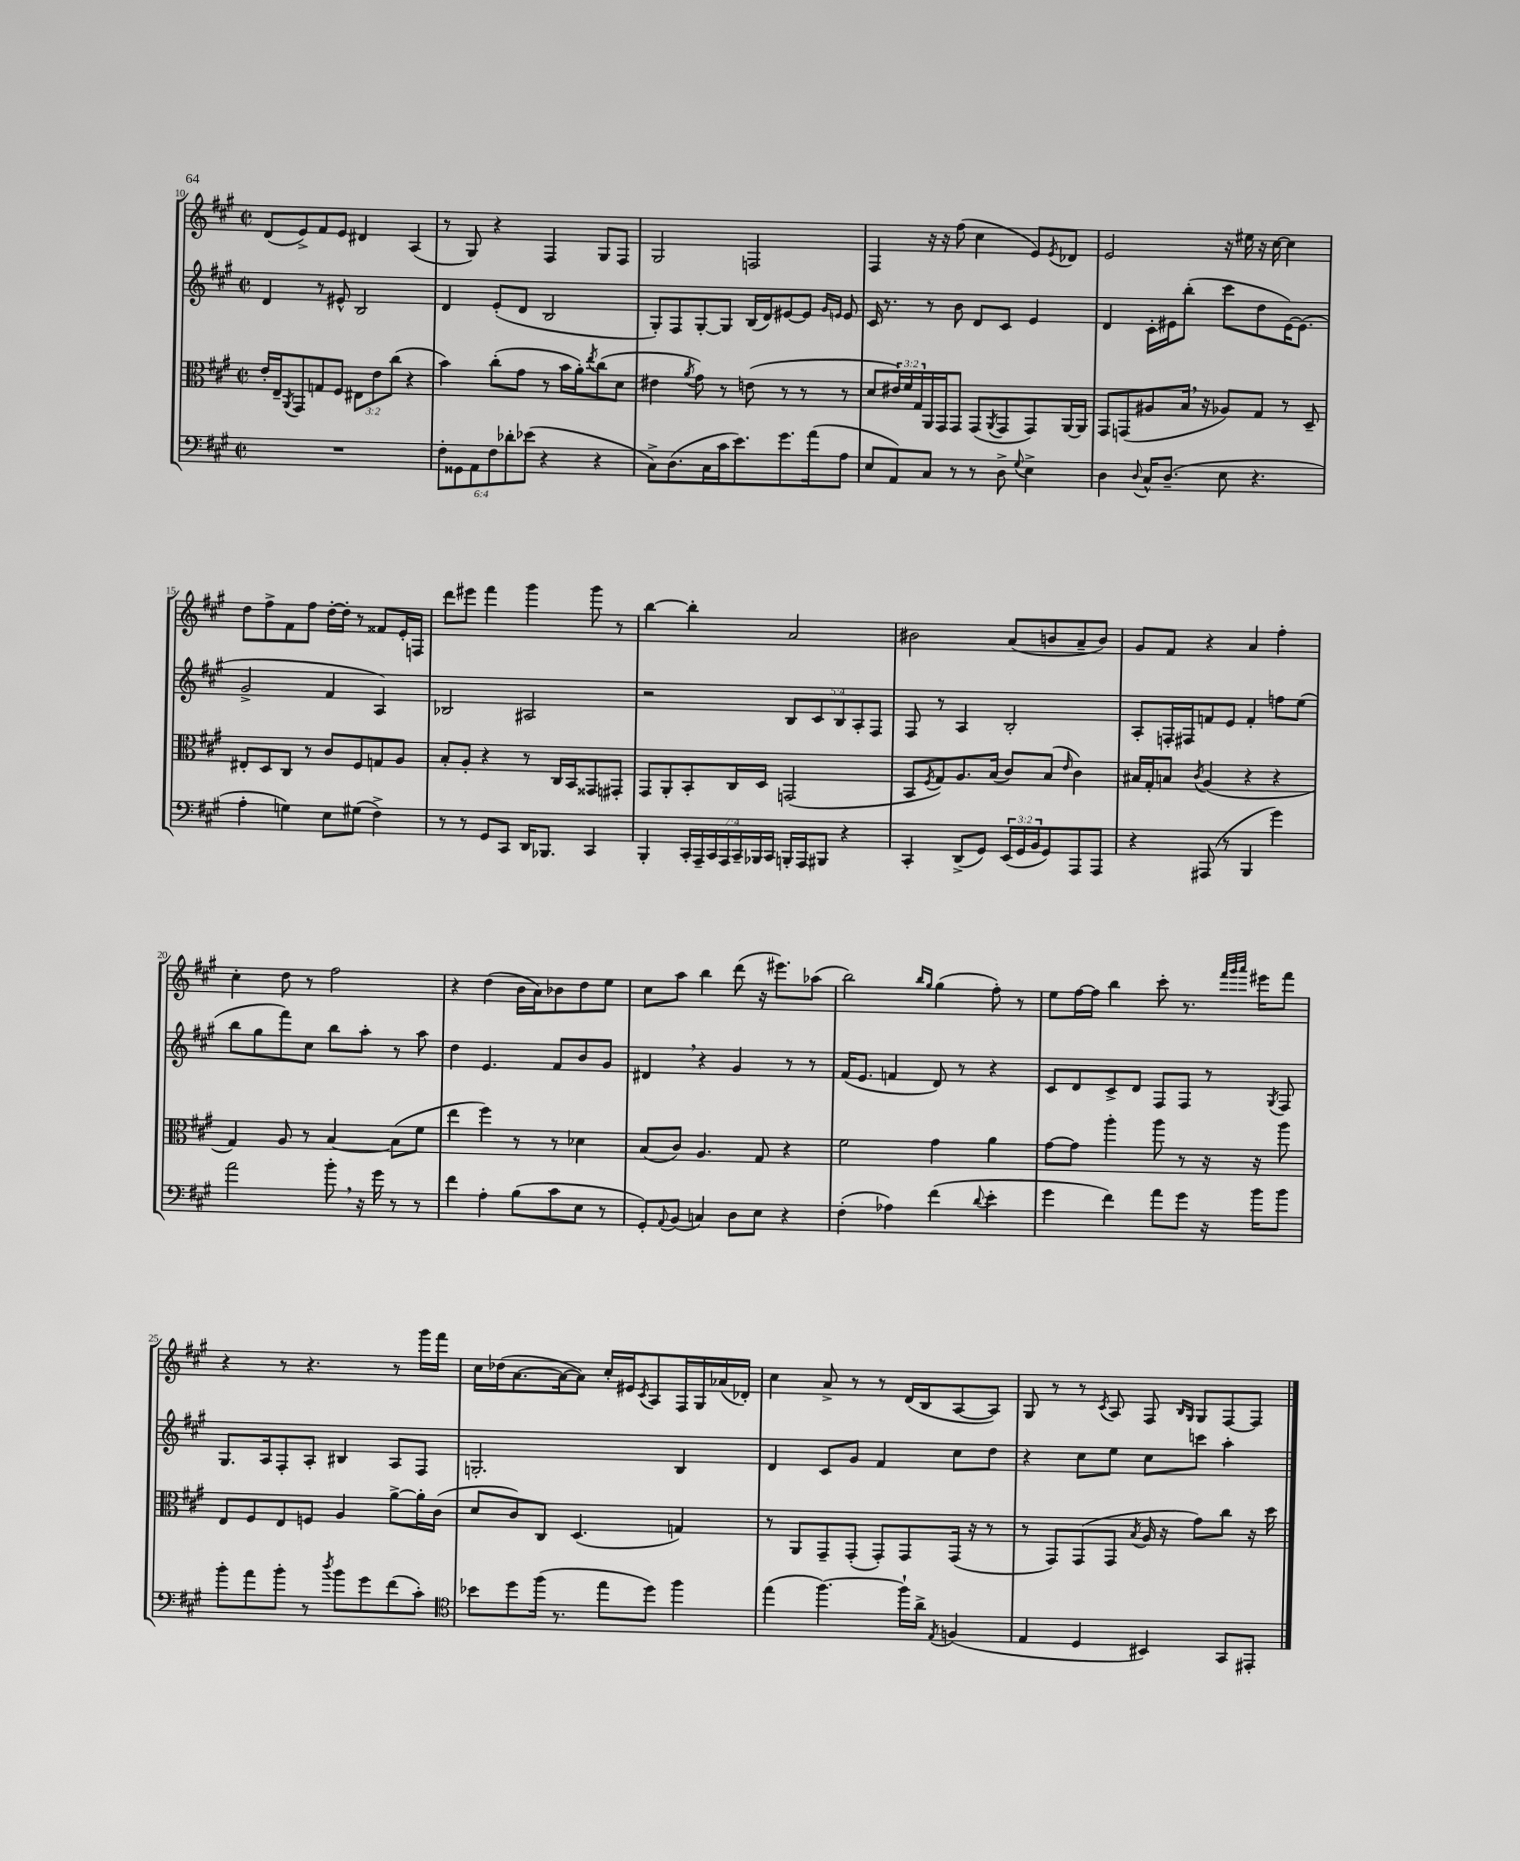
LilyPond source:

<<
\new StaffGroup <<
\new Staff = "s0" {
    \clef treble \key a \major \defaultTimeSignature \time 2/2
    d'8( e'8->) fis'8 e'8 dis'4 a4( |
    r8 gis8) r4 fis4 gis8 fis8 |
    gis2 f2 |
    fis4 r16 r16 fis''8( cis''4 e'8) \acciaccatura { e'8 } des'8 |
    e'2 r16 eis''16 r16 cis''16~ cis''4 |
    d''8 fis''8-> fis'8 fis''8 d''16~-. d''16-. r8 fisis'8 e'16-. f16 |
    d'''8 eis'''8 fis'''4 gis'''4 gis'''8 r8 |
    b''4~ b''4-. a'2 |
    bis'2 a'8( b'8 a'8-- b'8) |
    gis'8 fis'8 r4 a'4 fis''4-. |
    cis''4-. d''8 r8 fis''2 |
    r4 d''4( b'16 a'16) bes'8 d''8 e''8 |
    cis''8 a''8 b''4 d'''8( r16 eis'''8.) aes''8( |
    b''2) \grace { b''16 gis''16 } gis''4( fis''8-.) r8 |
    e''8 fis''16~ fis''16 b''4 cis'''8-. r8. \grace { fis'''32 gis'''32 a'''32 } eis'''16 fis'''8 |
    r4 r8 r4. r8 gis'''16 fis'''16 |
    cis''16 des''16( a'8.~ a'16~ a'8) cis''16-. eis'16 \acciaccatura { cis'8 } a8 fis16 gis16 aes'16( des'16-.) |
    cis''4 a'8-> r8 r8 d'16( b16 a8~ a8) |
    gis8 r8 r8 \acciaccatura { cis'8 } a8 fis8 \grace { b16 gis16 } gis8 fis8~ fis8 \bar "|." |
}
\new Staff = "s1" {
    \clef treble \key a \major \defaultTimeSignature \time 2/2 \override Staff.TupletNumber.text = #tuplet-number::calc-fraction-text
    d'4 r8 eis'8-^ b2 |
    d'4 e'8-.( d'8 b2 |
    gis8-.) fis8 gis8~-. gis8 b16( d'16) eis'8~ eis'8 \grace { gis'16 e'16 } e'8 |
    cis'16 r8. r8 b'8 d'8 cis'8 e'4 |
    d'4 cis'16-. eis'16 b''8-.( cis'''8 d''8 eis'16~) eis'8.( |
    gis'2-> fis'4 a4) |
    bes2 ais2 |
    r2 \tuplet 5/4 { b8 cis'8 b8 a8-. fis8 } |
    fis8 r8 a4 b2-. |
    a8-. f16-. fis16 f'8 e'8 f'4-. f''8 e''8( |
    b''8 gis''8 fis'''8) cis''8 b''8 a''8-. r8 a''8 |
    d''4 e'4. fis'8 b'8 gis'8 |
    dis'4 \breathe r4 gis'4 r8 r8 |
    fis'16( e'8. f'4 d'8) r8 r4 |
    cis'8 d'8 cis'8-> d'8 fis8 fis8 r8 \acciaccatura { gis8 } fis8 |
    gis8. a16 fis8-. a8-. bis4 a8 fis8 |
    g2.-. b4 |
    d'4 cis'8 gis'8 fis'4 cis''8 d''8 |
    r4 cis''8 e''8 cis''8 c'''8 a''4-. \bar "|." |
}
\new Staff = "s2" {
    \clef alto \key a \major \defaultTimeSignature \time 2/2 \override Staff.TupletNumber.text = #tuplet-number::calc-fraction-text
    e'16-. e16-- \acciaccatura { a,8 } gis,8 g8 fis8 \tuplet 3/2 { eis8 e'8 cis''8( } r4 |
    b'4) cis''8-.( gis'8 r8 b'16 a'16-.) \acciaccatura { e''8 } cis''8( d'8 |
    eis'4 \acciaccatura { a'8 } gis'8) r8 e'8( r8 r8 r8 |
    d'8 \tuplet 3/2 { eis'16) fis'16 gis16 } a,16 gis,16 gis,8 gis,8( \acciaccatura { a,8 } gis,8 gis,8) a,16~ a,16 |
    gis,8 g,8( ais8 b16 \breathe r16 aes8) gis8 r8 d8-- |
    eis8-. d8 cis8 r8 cis'8 fis8 g8 a8 |
    b8-. a8-. r4 r8 cis16 b,16 gisis,8 gis,8-. |
    gis,8 a,8-. b,8-. cis16 d16 g,2( |
    b,8 \acciaccatura { fis8 } gis8) a8. b16( cis'8) b8( \grace { e'16 } cis'4) |
    bis16 gis16-. b8 \acciaccatura { cis'8 } a4( r4 r4 |
    gis4) a8 r8 b4~ b8( fis'8 |
    e''4 fis''4) r8 r8 des'4 |
    b8( cis'8) a4. gis8 r4 |
    fis'2 gis'4 a'4 |
    gis'8~ gis'8 a''4-. a''8 r8 r16 r16 a''8 |
    e8 fis8 e8 f8 a4 a'8~-> a'16-. cis'16( |
    d'8 cis'8) cis8 d4.( g4) |
    r8 a,8 gis,8-- gis,8-.( gis,8-.) gis,8 gis,16( r16 r8 |
    r8 gis,8) gis,8( gis,8 \acciaccatura { b8 } a16 r16 gis'8) cis''8 r16 d''16 \bar "|." |
}
\new Staff = "s3" {
    \clef bass \key a \major \defaultTimeSignature \time 2/2 \override Staff.TupletNumber.text = #tuplet-number::calc-fraction-text
    R1 |
    \tuplet 6/4 { fis8-. gisis,8 a,8 fis8 des'8-. ees'8( } r4 r4 |
    cis8->) d8.( cis16 cis'16 e'8.) gis'8. a'16( a8 |
    e8 a,8) cis8 r8 r8 d8-> \appoggiatura { gis8 } e4-> |
    d4 \appoggiatura { d8 } cis16-^ d8.--( e8 r4. |
    a4-. g4) e8 gis8( fis4->) |
    r8 r8 gis,8 cis,8 d,16 bes,,8. cis,4 |
    b,,4-. \tuplet 7/4 { cis,16-. a,,16-- cis,16 a,,16 cis,16-- bes,,16 cis,16 } b,,16-. a,,16 bis,,8 r4 |
    cis,4-. d,8->( gis,8) \tuplet 3/2 { e,16( gis,16 b,16 } gis,8) a,,8 a,,8 |
    r4 ais,,8( r8 b,,4 gis'4) |
    a'2 b'8-. \breathe r16 gis'16 r8 r8 |
    fis'4 a4-. b8( cis'8 e8 r8 |
    gis,8-.) \appoggiatura { a,8 } b,8( c4) d8 e8 r4 |
    fis4-.( aes4) fis'4( \appoggiatura { d'8 } e'4-. |
    gis'4 fis'4) a'8 gis'8 r16 b'16 b'8 |
    b'8-. a'8 b'8-. r8 \acciaccatura { d''8 } b'8 gis'8 fis'8( cis'8-.) |
    \clef tenor bes'8 d''8 fis''16( r8. e''8 d''8) fis''4 |
    e''4( fis''4.~) fis''16-! a'16-> \acciaccatura { e8 } f4( |
    e4 d4 bis,4) gis,8 eis,8-. \bar "|." |
}
>>
>>
\layout { \context { \Score currentBarNumber = #10 } }
